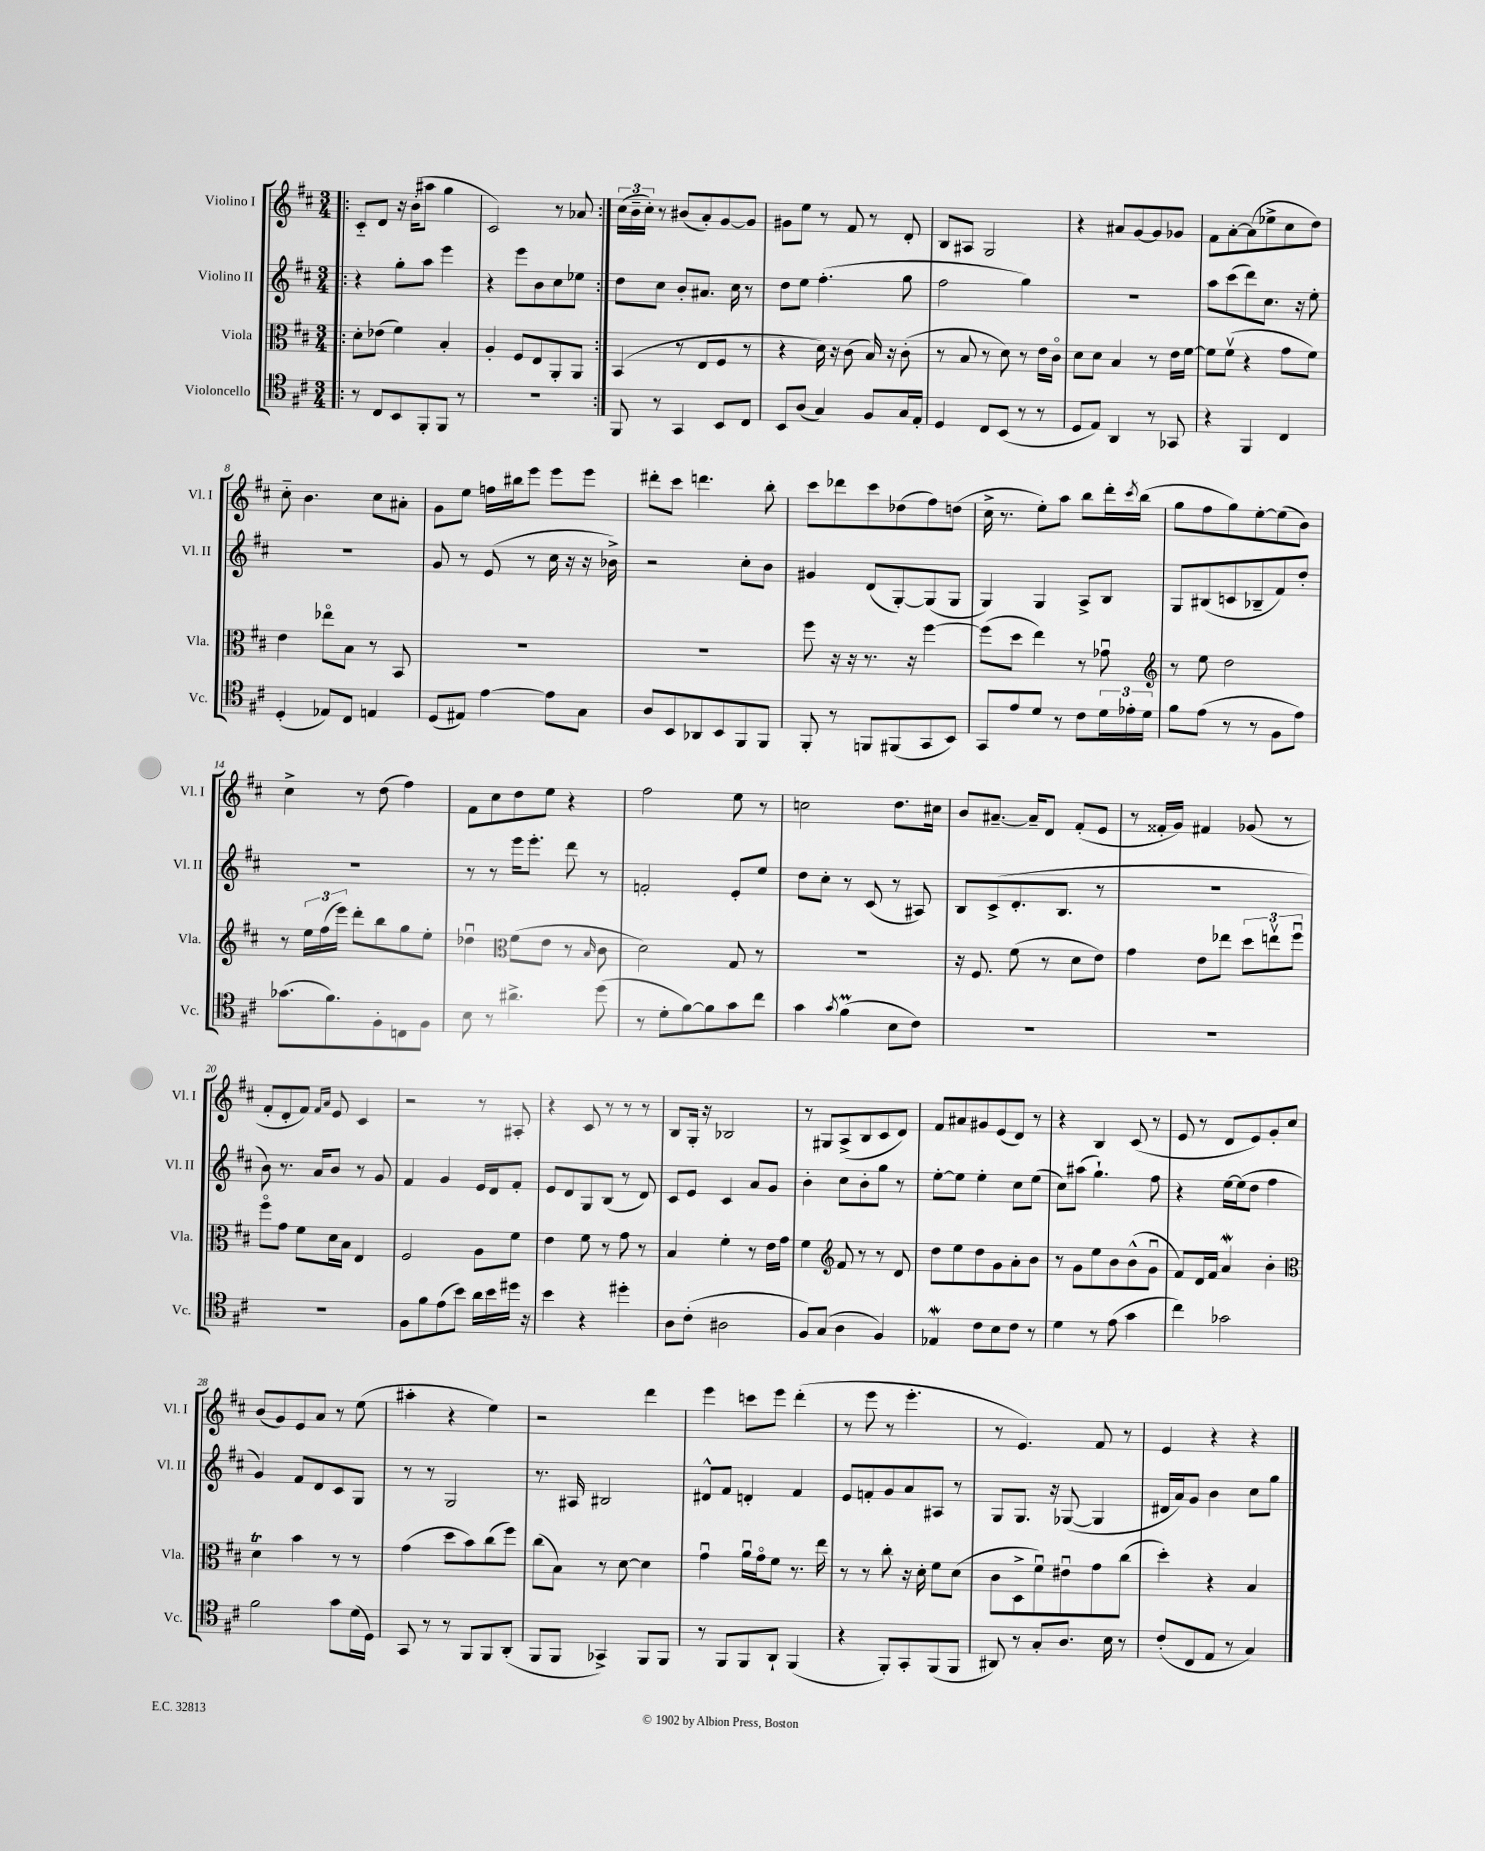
<<
\new StaffGroup <<
\new Staff = "s0" \with { instrumentName = "Violino I" shortInstrumentName = "Vl. I" } {
    \clef treble \key d \major \numericTimeSignature \time 3/4
    \repeat volta 2 { \bar ".|:" cis'8-_ d'8 r16 b'16-.( ais''8 g''4 |
    cis'2) r8 aes'8 | }
    \tuplet 3/2 { cis''16( b'16-- cis''16-.) } r8 bis'8( a'8-.) g'8~ g'8 |
    gis'8 e''8 r8 fis'8 r8 d'8-. |
    b8 ais8 g2 |
    r4 ais'8 g'8~ g'8 ges'8 |
    fis'8 a'8~-. a'8( ees''8-> cis''8 d''8) |
    cis''8-_ b'4. cis''8 ais'8-. |
    g'8 e''8 f''16 bis''16 e'''8 e'''8 e'''8 |
    dis'''8-. cis'''8 d'''4. b''8-. |
    cis'''8 des'''8 cis'''8 des''8( fis''8) d''8( |
    cis''16-> r8. e''8-.) a''8 b''8 d'''16-. \acciaccatura { cis'''8 } b''16( |
    g''8 fis''8 g''8) e''8~-. e''8( b'8) |
    cis''4-> r8 d''8( fis''4) |
    fis'8 cis''8 d''8 e''8 r4 |
    fis''2 e''8 r8 |
    c''2 d''8. cis''16 |
    b'8 ais'8.~-- ais'16-- d'8 fis'8-.( e'8 |
    r8 fisis'16-. g'16) fis'4 ges'8( r8 |
    fis'8-. d'8-. fis'8) \grace { fis'16 a'16 } e'8 cis'4 |
    r2 r8 ais8-. |
    r4 cis'8 r8 r8 r8 |
    b8 g16-. r16 bes2 |
    r8 gis8 a8->( b8 cis'8 d'8) |
    fis'8 ais'8 gis'8 e'8( d'8) r8 |
    r4 b4 cis'8( r8 |
    e'8 r8 d'8 e'8) g'8-. cis''8 |
    b'8( g'8) e'8 a'8 r8 e''8( |
    ais''4-. r4 e''4) |
    r2 d'''4 |
    e'''4 c'''8 e'''8 d'''4-.( |
    r8 e'''8 r8 e'''4.-. |
    r8 e'4.) fis'8 r8 |
    e'4 r4 r4 \bar "|." |
}
\new Staff = "s1" \with { instrumentName = "Violino II" shortInstrumentName = "Vl. II" } {
    \clef treble \key d \major \numericTimeSignature \time 3/4
    \repeat volta 2 { \bar ".|:" r4 g''8-. a''8 e'''4 |
    r4 e'''8 b'8 cis''8 ees''8 | }
    d''8 cis''8 b'8-. ais'8. cis''16 r8 |
    d''8 e''8 fis''4.-.( g''8 |
    fis''2 g''4) |
    R2. |
    a''8 cis'''8( d'''8) cis''8. r16 e''8-. |
    R2. |
    g'8 r8 e'8( r8 cis''16 r16 r16 bes'16->) |
    r2 cis''8-. b'8 |
    gis'4 d'8( g8~-.) g8( g8 |
    g4) g4 a8-> b8 |
    g8 bis8( c'8 bes8-- fis'8) d''8-. |
    R2. |
    r8 r8 e'''16 e'''8.-. d'''8 r8 |
    f'2-. e'8-. e''8 |
    d''8 cis''8-. r8 cis'8( r8 ais8) |
    b8 cis'8->( d'8.-. b8. r8 |
    R2. |
    b'8) r8. a'16 b'8 r8 g'8 |
    fis'4 g'4 e'16 d'16 fis'8-. |
    e'8 d'8 g8 b8( r8 d'8) |
    cis'8 e'8 cis'4 a'8 g'8 |
    b'4-. cis''8 b'8-. g''8 r8 |
    e''8~-. e''8 e''4-. cis''8 e''8( |
    cis''8) ais''8( g''4.-!) fis''8 |
    r4 e''16~ e''16( d''8 fis''4 |
    g'4) fis'8 d'8 cis'8 g8 |
    r8 r8 g2 |
    r8. ais16 bis2 |
    dis'8-^ fis'8 d'4-. fis'4 |
    e'8 f'8-. g'8 a'8 ais8 r8 |
    g8 g8. r16 ges8~( ges4 |
    dis'16 a'16) g'8 b'4 cis''8 g''8 \bar "|." |
}
\new Staff = "s2" \with { instrumentName = "Viola" shortInstrumentName = "Vla." } {
    \clef alto \key d \major \numericTimeSignature \time 3/4
    \repeat volta 2 { \bar ".|:" d'8-. ees'8( fis'4) b4-. |
    a4-. fis8 e8 a,8-. a,8 | }
    b,4( r8 e8 fis8 r8 |
    r4 d'16) r16 cis'8( b16) r16 cis'8-.( |
    r8 b8 r8 d'8) r8 e'16 cis'16\flageolet |
    d'8 d'8 b4 r8 e'16 fis'16~ |
    fis'8 fis'8\upbow( r4 g'8 fis'8) |
    e'4 ees''8\flageolet b8 r8 b,8 |
    R2. |
    R2. |
    fis''8 r16 r16 r8. r16 fis''4~ |
    fis''8( d''8 e''4) r8 ges'8\downbow |
    \clef treble r8 e''8 d''2 |
    r8 \tuplet 3/2 { e''16 fis''16( e'''16) } d'''8-. b''8 g''8 e''8-. |
    des''4\downbow \clef alto fis'8( e'8 r8 \grace { b16 } cis'8 |
    d'2) g8 r8 |
    R2. |
    r16 fis8. fis'8( r8 d'8 e'8) |
    g'4 e'8 ees''8 \tuplet 3/2 { d''8 e''8\upbow fis''8\downbow } |
    fis''8\flageolet g'8 fis'8 d'16 b16 e4 |
    fis2 a8 fis'8 |
    e'4 fis'8 r8 g'8 r8 |
    b4 fis'4-. r8 e'16 g'16 |
    fis'4 \clef treble fis'8 r8 r8 d'8 |
    d''8 e''8 d''8 g'8 a'8-. b'8 |
    r8 g'8 e''8 b'8 b'8-^( g'8\downbow |
    fis'8) d'16 fis'16 a'4\mordent b'4-. |
    \clef alto d'4\trill b'4 r8 r8 |
    g'4( d''8 b'8) cis''8( fis''8) |
    cis''8( b8) r8 d'8~ d'4 |
    g'4\downbow a'16\downbow g'16\flageolet fis'8 r8. e''16 |
    r8 r8 cis''8-. r16 d'16-. fis'8 d'8( |
    cis'8 d8-> fis'8\downbow) eis'8\downbow g'8 cis''8( |
    d''4-.) r4 b4 \bar "|." |
}
\new Staff = "s3" \with { instrumentName = "Violoncello" shortInstrumentName = "Vc." } {
    \clef tenor \key d \major \numericTimeSignature \time 3/4
    \repeat volta 2 { \bar ".|:" r8 cis8 b,8 fis,8-. fis,8 r8 |
    R2. | }
    fis,8 r8 g,4 b,8 cis8 |
    b,8 a8( g4) fis8 g16 e16-. |
    d4 cis8 b,8( r8 r8 |
    d8 e8) a,4 r8 ges,8 |
    r4 fis,4 cis4 |
    d4-.( ees8) cis8 e4 |
    d8( eis8) e'4~ e'8 g8 |
    a8 b,8 aes,8 b,8 fis,8 fis,8 |
    fis,8-. r8 f,8 fis,8( g,8 b,8) |
    g,8 e'8 d'8 r8 cis'8 \tuplet 3/2 { d'16 ees'16-. d'16 } |
    fis'8 e'8( r8 r8 fis8 e'8) |
    ges'8.( fis'8.) fis8-. c8 fis8 |
    b8 r8 ais'4.-> d''8( |
    r8 d'8-. fis'8~) fis'8 g'8 cis''8 |
    g'4 \acciaccatura { g'8 } fis'4\prall( b8 cis'8) |
    R2. |
    R2. |
    R2. |
    fis8 fis'8 e'8( b'8) a'16 b'16 dis''16 r16 |
    b'4 r4 dis''4-. |
    a8 cis'8-.( ais2 |
    fis8) g8( a4 fis4) |
    ees4\mordent cis'8 b8 cis'8 r8 |
    d'4 r8 e'8( g'4 |
    cis''4) ges'2 |
    fis'2 g'8 d'16( d16) |
    g,8 r8 r8 fis,8 fis,8 a,8-.( |
    fis,8 fis,8 ges,4->) fis,8 fis,8 |
    r8 fis,8 fis,8 a,8-! fis,4( |
    r4 fis,8-.) g,8-. fis,8( fis,8 |
    ais,8) r8 g8-. a8. b16 r8 |
    cis'8-.( cis8 e8 r8 g4) \bar "|." |
}
>>
>>
